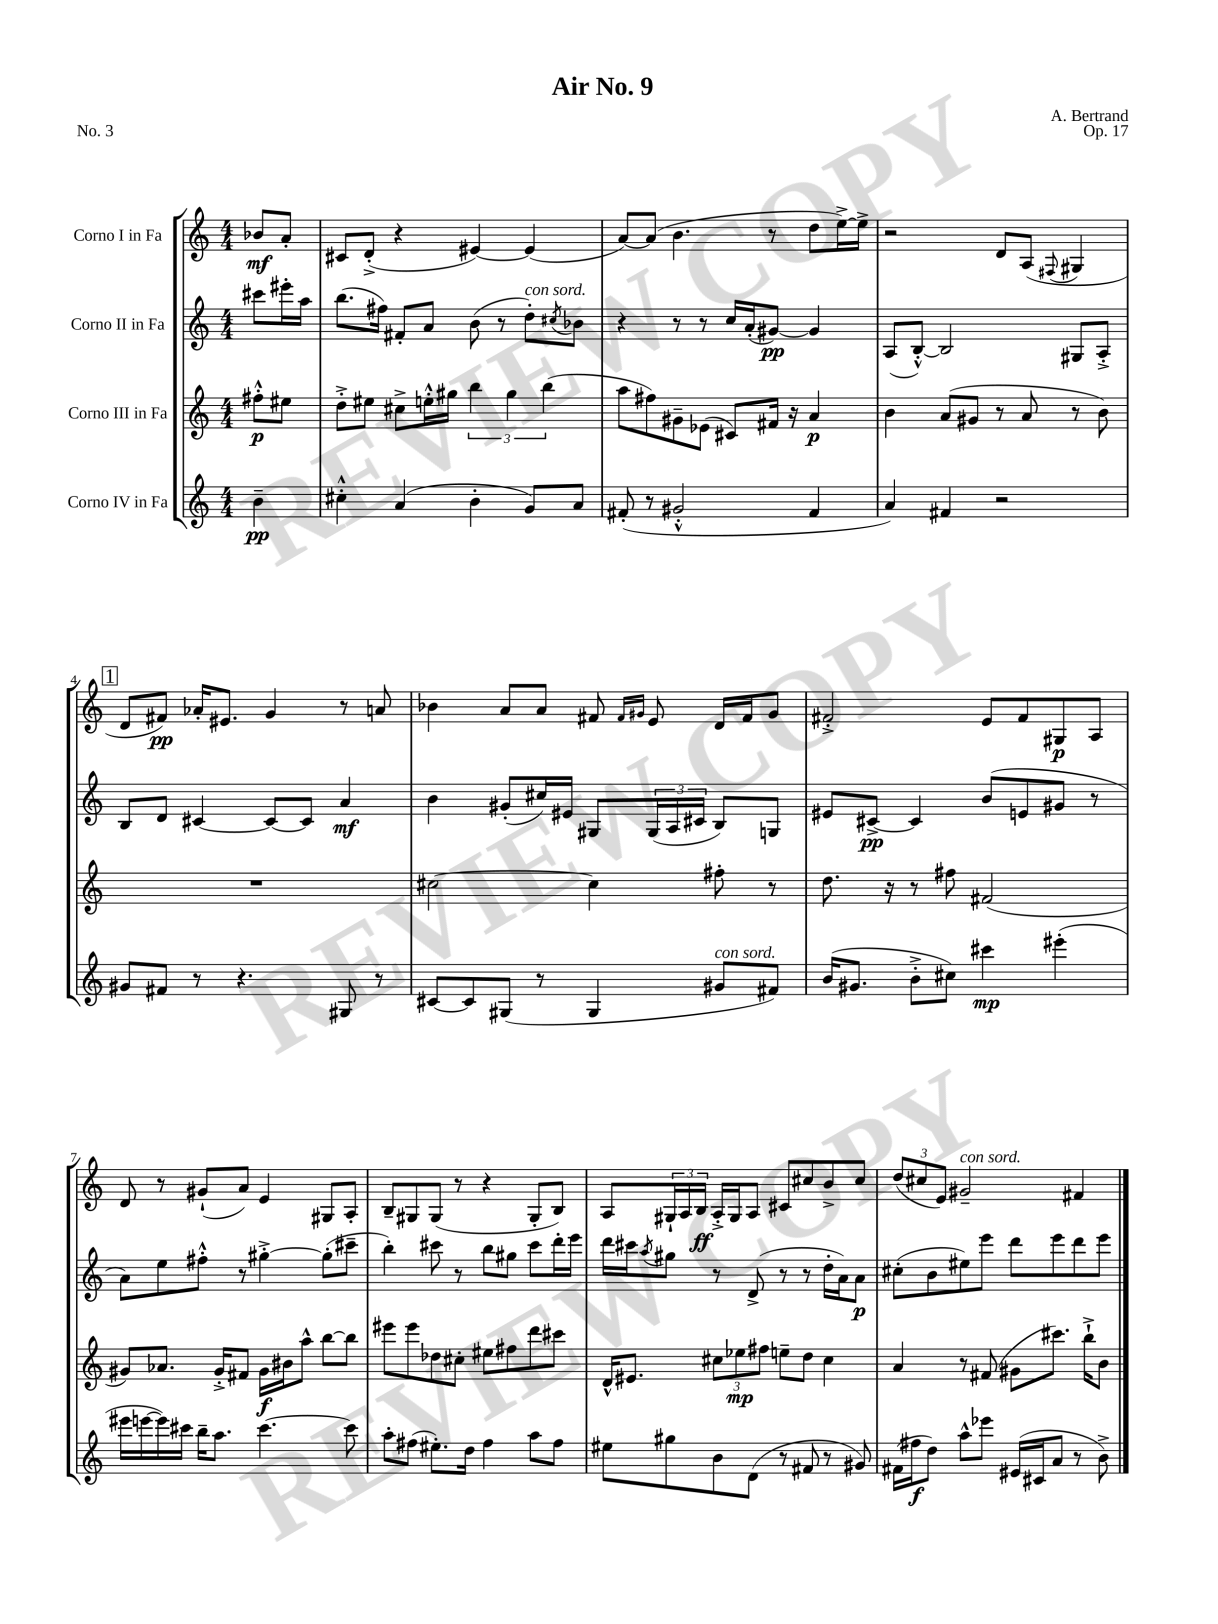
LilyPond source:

\header { title = "Air No. 9" composer = "A. Bertrand" opus = "Op. 17" piece = "No. 3" }
<<
\new StaffGroup <<
\new Staff = "s0" \with { instrumentName = "Corno I in Fa" } {
    \clef treble \key c \major \numericTimeSignature \time 4/4 \partial 4
    bes'8\mf a'8-. |
    cis'8 d'8-.->( r4 eis'4~) eis'4( |
    a'8~) a'8( b'4. r8 d''8 e''16~->) e''16-> |
    r2 d'8 a8( \appoggiatura { fis8 } gis4 |
    \mark \markup { \box "1" } d'8 fis'8\pp) aes'16-. eis'8. g'4 r8 a'8 |
    bes'4 a'8 a'8 fis'8 \grace { fis'16 gis'16 } e'8 d'16 fis'16 gis'8 |
    fis'2-.-> e'8 fis'8 gis8\p a8 |
    d'8 r8 gis'8-!( a'8) e'4 gis8 a8-. |
    b8-- gis8 gis8( r8 r4 gis8-. b8) |
    a8 \tuplet 3/2 { gis16-! a16 b16\ff } a16-.-> gis16 a8 cis'8 cis''8 b'8-> cis''8 |
    \tuplet 3/2 { d''8( cis''8 e'8) } gis'2--^\markup { \italic "con sord." } fis'4 \bar "|." |
}
\new Staff = "s1" \with { instrumentName = "Corno II in Fa" } {
    \clef treble \key c \major \numericTimeSignature \time 4/4 \partial 4
    cis'''8 eis'''16-. a''16 |
    b''8.( fis''16) fis'8-. a'8 b'8( r8 d''8-.^\markup { \italic "con sord." }) \acciaccatura { cis''8 } bes'8 |
    r4 r8 r8 c''16 a'16-.( gis'8~\pp) gis'4 |
    a8( b8~-.-^) b2 gis8 a8-.-> |
    \mark \markup { \box "1" } b8 d'8 cis'4~ cis'8~ cis'8 a'4\mf |
    b'4 gis'8-.( cis''16) eis'16 gis8 \tuplet 3/2 { gis16( a16 cis'16 } b8) g8 |
    eis'8 cis'8~->\pp cis'4 b'8( e'8 gis'8 r8 |
    a'8) e''8 fis''8-.-^ r8 gis''4~-.-> gis''8-.( cis'''8-- |
    b''4-.) cis'''8 r8 b''8 gis''8 cis'''8 d'''16-. e'''16 |
    d'''16 cis'''16 \acciaccatura { a''8 } gis''8 r8 d'8->( r8 r8 d''16-. a'16) a'8\p |
    cis''8-.( b'8 eis''8) e'''8 d'''8 e'''8 d'''8 e'''8 \bar "|." |
}
\new Staff = "s2" \with { instrumentName = "Corno III in Fa" } {
    \clef treble \key c \major \numericTimeSignature \time 4/4 \partial 4
    fis''8-.-^\p eis''8 |
    d''8-.-> eis''8 cis''8-> e''16-.-^ gis''16 \tuplet 3/2 { b''4 gis''4 b''4( } |
    a''8 fis''8) gis'8-- ees'8( cis'8) fis'16 r16 a'4\p |
    b'4 a'8( gis'8 r8 a'8 r8 b'8) |
    \mark \markup { \box "1" } R1 |
    cis''2~ cis''4 fis''8-. r8 |
    d''8. r16 r8 fis''8 fis'2( |
    gis'8) aes'8. gis'16-.-> fis'8 gis'16\f bis'16 a''8-^ b''8~ b''8 |
    eis'''8 eis'''8 des''8 cis''8-. eis''8 fis''8 d'''8 cis'''8 |
    d'16-^ eis'8. \tuplet 3/2 { cis''8 ees''8\mp fis''8 } e''8-- d''8 cis''4 |
    a'4 r8 fis'8( gis'8 cis'''8.) b''16-!-> b'8 \bar "|." |
}
\new Staff = "s3" \with { instrumentName = "Corno IV in Fa" } {
    \clef treble \key c \major \numericTimeSignature \time 4/4 \partial 4
    b'4--\pp |
    cis''4-.-^ a'4( b'4-. g'8) a'8 |
    fis'8-.( r8 gis'2-.-^ fis'4 |
    a'4) fis'4 r2 |
    \mark \markup { \box "1" } gis'8 fis'8 r8 r4. gis8 r8 |
    cis'8~ cis'8 gis8( r8 gis4 gis'8^\markup { \italic "con sord." } fis'8) |
    b'16( gis'8. b'8-.-> cis''8) cis'''4\mp eis'''4-.( |
    eis'''16 e'''16~ e'''16) cis'''16 b''16-- a''8. cis'''4.~ cis'''8 |
    a''8-. fis''8( eis''8.-.) d''16 fis''4 a''8 fis''8 |
    eis''8 gis''8 b'8 d'8( r8 fis'8 r8 gis'8) |
    fis'16( fis''16\f d''8) a''8-^ ees'''8 eis'16( cis'16 a'8 r8 b'8->) \bar "|." |
}
>>
>>
